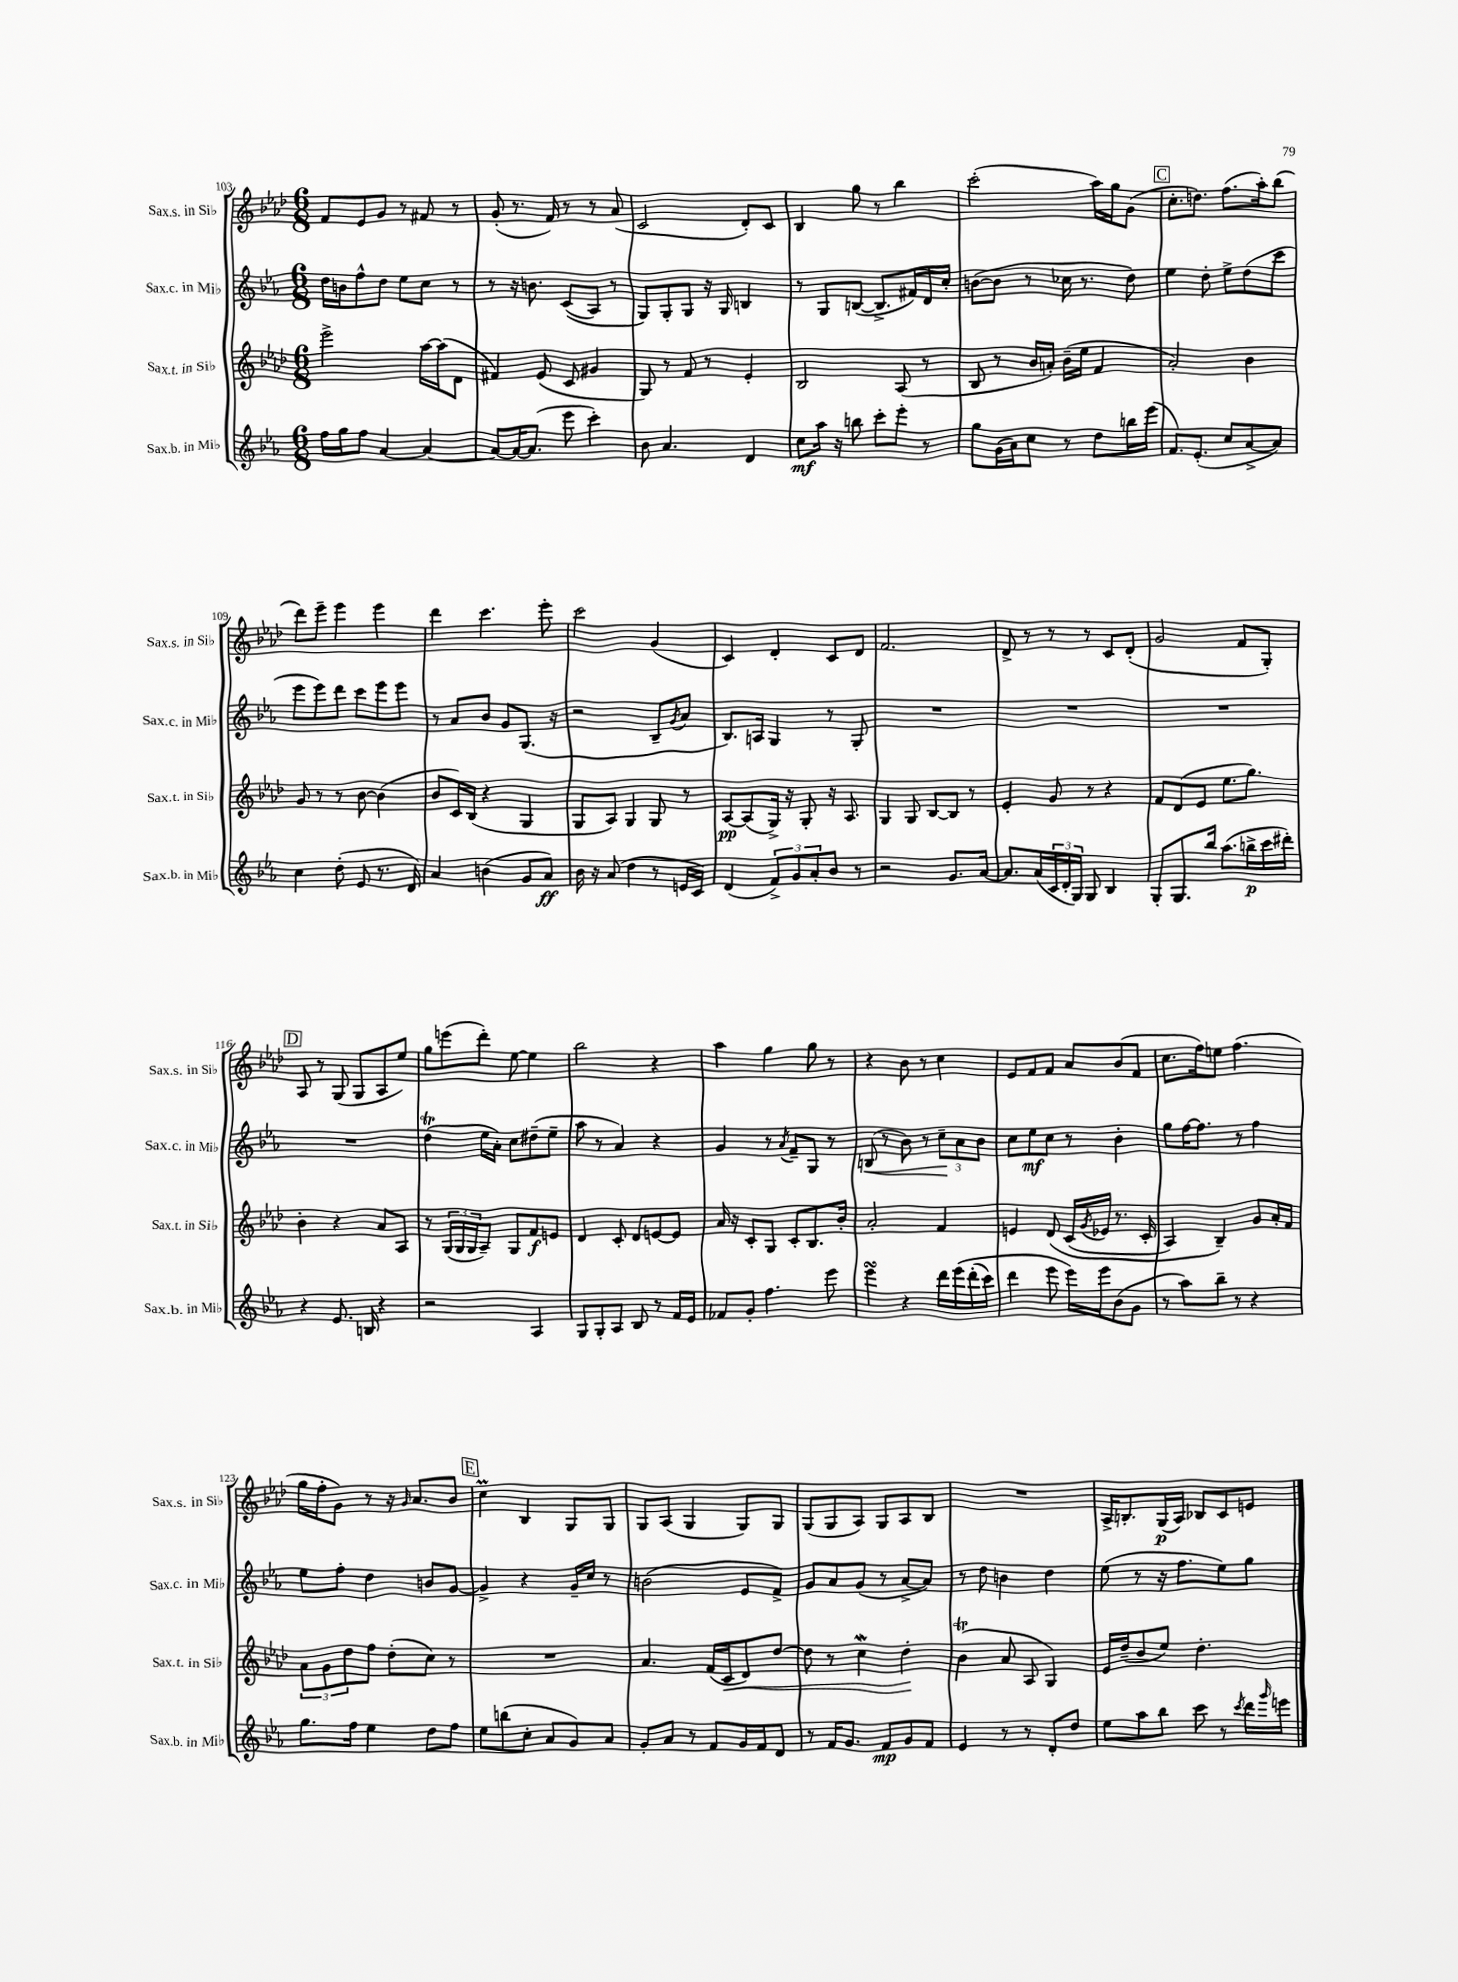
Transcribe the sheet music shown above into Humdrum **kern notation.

**kern	**dynam	**kern	**dynam	**kern	**dynam	**kern	**dynam
*part4	*part4	*part3	*part3	*part2	*part2	*part1	*part1
*staff4	*staff4	*staff3	*staff3	*staff2	*staff2	*staff1	*staff1
*I"Sax.b. in Mi♭	*	*I"Sax.t. in Si♭	*	*I"Sax.c. in Mi♭	*	*I"Sax.s. in Si♭	*
*I'Sax.b. in Mi♭	*	*I'Sax.t. in Si♭	*	*I'Sax.c. in Mi♭	*	*I'Sax.s. in Si♭	*
*clefG2	*	*clefG2	*	*clefG2	*	*clefG2	*
*k[b-e-a-]	*	*k[b-e-a-d-]	*	*k[b-e-a-]	*	*k[b-e-a-d-]	*
*M6/8	*	*M6/8	*	*M6/8	*	*M6/8	*
=103	=103	=103	=103	=103	=103	=103	=103
16ff\LL	.	2eee-^\	.	16dd\LL	.	8f/L	.
16gg\J	.	.	.	16bn\J	.	.	.
8ff\J	.	.	.	8ff^^\	.	8e-/	.
[4a-/	.	.	.	8dd\J	.	8g/J	.
.	.	.	.	8ee-\L	.	8r	.
4a-/_	.	[16aa-\LL	.	8cc\J	.	8f#X/	.
.	.	(16aa-\J]	.	.	.	.	.
.	.	8d-\J	.	8r	.	8r	.
=104	=104	=104	=104	=104	=104	=104	=104
8a-/L_	.	4f#X/)	.	8r	.	(8g'/	.
16a-/K_	.	.	.	16r	.	8.r	.
(8.a-/J]	.	.	.	8.bn\	.	.	.
.	.	(8e-/	.	.	.	.	.
.	.	.	.	.	.	16f/)	.
8eee-\	.	8c/	.	((8c/L	.	8r	.
4ccc'\)	.	4g#X/	.	8A-/J)	.	8r	.
.	.	.	.	8r	.	(8a-/	.
=105	=105	=105	=105	=105	=105	=105	=105
8b-\	.	8G/)	.	8G/L)	.	2c/	.
4.a-/	.	8r	.	8G'/	.	.	.
.	.	8f/	.	8G/J	.	.	.
.	.	8r	.	16r	.	.	.
.	.	.	.	16G/	.	.	.
4d/	.	4e-'/	.	4Bn/	.	8d-'/L)	.
.	.	.	.	.	.	8c/J	.
=106	=106	=106	=106	=106	=106	=106	=106
8cc\L	mf	2B-/	.	8r	.	4B-/	.
16aa-\Jk	.	.	.	8G/L	.	.	.
16r	.	.	.	.	.	.	.
8bbn\	.	.	.	([8Bn/J	.	8gg\	.
8ccc'\L	.	.	.	8.B^/L]	.	8r	.
8eee-'\J	.	(8A-/	.	.	.	4bb-\	.
.	.	.	.	16f#X/L)	.	.	.
8r	.	8r	.	16d/	.	.	.
.	.	.	.	16cc'/JJ	.	.	.
=107	=107	=107	=107	=107	=107	=107	=107
8gg\L	.	8B-/	.	([8bn\L	.	(2ccc'\	.
(16g\L	.	8r	.	8b\J]	.	.	.
16a-\J)	.	.	.	.	.	.	.
8cc\J	.	16b-/LL	.	8r	.	.	.
.	.	16an'/JJ)	.	.	.	.	.
8r	.	(16b-~\LL	.	16cc-X\	.	.	.
.	.	16ee-\JJ	.	8.r	.	.	.
8dd\L	.	4f/	.	.	.	16aa-\LL)	.
.	.	.	.	.	.	16gg\J	.
16bbn\L	.	.	.	8dd\)	.	(8g\J	.
(16eee-\JJ	.	.	.	.	.	.	.
!!LO:REH:place=s1:t=C
=108	=108	=108	=108	=108	=108	=108	=108
8.f/L)	.	2a-'/)	.	4ee-\	.	8.cc'\L	.
(8.e-'/J	.	.	.	.	.	8.ddn\J)	.
.	.	.	.	8dd'\	.	.	.
8cc/L	.	.	.	8ee-^\L	.	(8.ff\L	.
[8a-^/	.	4b-\	.	(8dd\	.	.	.
.	.	.	.	.	.	16aa-'\k)	.
8a-/J])	.	.	.	8ccc\J	.	(8bb-\J	.
!!LO:LB:g=z
=109	=109	=109	=109	=109	=109	=109	=109
4cc\	.	8g/	.	8eee-\L	.	8ddd-\L)	.
.	.	8r	.	8eee-\)	.	8eee-~\J	.
(8dd'\	.	8r	.	8ddd\J	.	4eee-\	.
8e-/	.	[8b-\	.	8ccc\L	.	.	.
8.r	.	(4b-\]	.	8eee-\	.	4eee-\	.
.	.	.	.	8eee-\J	.	.	.
16d/)	.	.	.	.	.	.	.
=110	=110	=110	=110	=110	=110	=110	=110
4a-/	.	8b-/L	.	8r	.	4ddd-\	.
.	.	16c/L)	.	8a-/L	.	.	.
.	.	(16B-/JJ	.	.	.	.	.
(4bn\	.	4r	.	8b-/J	.	4.ccc\	.
.	.	.	.	8g/L	.	.	.
8g/L	.	4G/	.	(8.G/J	.	.	.
8a-/J)	ff	.	.	.	.	8eee-'\	.
.	.	.	.	16r	.	.	.
=111	=111	=111	=111	=111	=111	=111	=111
16b-\	.	8G/L	.	2r	.	2ccc\	.
16r	.	.	.	.	.	.	.
(8a-/	.	8A-/J)	.	.	.	.	.
4dd\	.	4G/	.	.	.	.	.
8r	.	8G/	.	8B-~/L	.	(4g/	.
.	.	.	.	8qg/	.	.	.
16en/LL	.	8r	.	8a-/J	.	.	.
16c/JJ)	.	.	.	.	.	.	.
=112	=112	=112	=112	=112	=112	=112	=112
(4d/	.	[8A-/L	pp	8.B-/L)	.	4c/)	.
.	.	(8A-/]	.	.	.	.	.
.	.	.	.	16An/Jk	.	.	.
12f^/L)	.	16G^/Jk)	.	4G/	.	4d-'/	.
.	.	16r	.	.	.	.	.
12g/	.	.	.	.	.	.	.
.	.	8G'/	.	.	.	.	.
12a-'/	.	.	.	.	.	.	.
8b-/J	.	16r	.	8r	.	8c/L	.
.	.	8.A-/	.	.	.	.	.
8r	.	.	.	8G'/	.	8d-/J	.
=113	=113	=113	=113	=113	=113	=113	=113
2r	.	4G/	.	2.r	.	2.f/	.
.	.	8G/	.	.	.	.	.
.	.	[8B-/L	.	.	.	.	.
8.g/L	.	8B-/J]	.	.	.	.	.
.	.	8r	.	.	.	.	.
[16a-/Jk	.	.	.	.	.	.	.
=114	=114	=114	=114	=114	=114	=114	=114
8.a-/L]	.	4e-'/	.	2.r	.	8d-^/	.
.	.	.	.	.	.	8r	.
(16a-/L	.	.	.	.	.	.	.
24c/	.	8g/	.	.	.	8r	.
24d'/	.	.	.	.	.	.	.
24G/JJ)	.	.	.	.	.	.	.
8G/	.	8r	.	.	.	8r	.
4B-/	.	4r	.	.	.	8c/L	.
.	.	.	.	.	.	(8d-'/J	.
=115	=115	=115	=115	=115	=115	=115	=115
8G'/L	.	8f/L	.	2.r	.	2g/	.
8.G/	.	(8d-/	.	.	.	.	.
.	.	8e-/J	.	.	.	.	.
16bb-/Jk	.	.	.	.	.	.	.
(8.aa-\L	.	8.ee-\L	.	.	.	.	.
.	.	.	.	.	.	8f/L	.
16bbn^\L	p	8.gg\J)	.	.	.	.	.
16ccc\	.	.	.	.	.	8G'/J)	.
16ddd#X'\JJ)	.	.	.	.	.	.	.
!!LO:LB:g=z
!!LO:REH:place=s1:t=D
=116	=116	=116	=116	=116	=116	=116	=116
4r	.	4b-'\	.	2.r	.	8A-/	.
.	.	.	.	.	.	8r	.
8.e-/	.	4r	.	.	.	(8G/	.
.	.	.	.	.	.	8G/L	.
16Bn/	.	.	.	.	.	.	.
4r	.	8a-/L	.	.	.	8A-/	.
.	.	8A-/J	.	.	.	8ee-/J)	.
=117	=117	=117	=117	=117	=117	=117	=117
2r	.	8r	.	(4ddt\	.	8gg\L	.
.	.	(24G/LL	.	.	.	(8eeen\	.
.	.	24G/	.	.	.	.	.
.	.	24G/J	.	.	.	.	.
.	.	8A-~/J)	.	16ee-\LL	.	8ddd-'\J)	.
.	.	.	.	16a-'\JJ)	.	.	.
.	.	8G/L	.	8cc\L	.	[8ee-\	.
4A-/	.	8f/	f	(8dd#X~\	.	4ee-\]	.
.	.	8en/J	.	8ee-~\J	.	.	.
=118	=118	=118	=118	=118	=118	=118	=118
8G/L	.	4d-/	.	8aa-\	.	2bb-\	.
8G'/	.	.	.	8r	.	.	.
8A-/J	.	8c'/	.	4a-/)	.	.	.
8B-/	.	8d-/L	.	.	.	.	.
8r	.	[8en/	.	4r	.	4r	.
16f/LL	.	8e/J]	.	.	.	.	.
16e-/JJ	.	.	.	.	.	.	.
=119	=119	=119	=119	=119	=119	=119	=119
8f-X/L	.	16a-/	.	4g/	.	4aa-\	.
.	.	16r	.	.	.	.	.
8g'/J	.	8c'/L	.	.	.	.	.
4.ff\	.	8G/J	.	8r	.	4gg\	.
.	.	.	.	8qa-/	.	.	.
.	.	8c'/L	.	8f~/L	.	.	.
.	.	8.B-/	.	8G/J	.	8gg\	.
8eee-\	.	.	.	8r	.	8r	.
.	.	16b-'/Jk	.	.	.	.	.
=120	=120	=120	=120	=120	=120	=120	=120
!	!	!	!	!	!LO:HP:b	!	!
4eee-sSSs\	.	2a-'/	.	(8Bn/	<	4r	.
.	.	.	.	8r	.	.	.
4r	.	.	.	8b-\)	.	8b-\	.
.	.	.	.	8r	.	8r	.
16ddd\LL	.	4f/	.	12cc~\L	.	4cc\	.
(16eee-\	.	.	.	.	.	.	.
.	.	.	.	12a-\	[	.	.
(16ddd'\	.	.	.	.	.	.	.
.	.	.	.	12b-\J	.	.	.
16ccc\JJ)	.	.	.	.	.	.	.
=121	=121	=121	=121	=121	=121	=121	=121
4ddd\	.	4en/	.	8cc\L	.	8e-/L	.
.	.	.	.	8ee-\	mf	8f/	.
8eee-\	.	(8d-/	.	8cc\J	.	8f/J	.
16eee-\LL)	.	(16c/LL	.	8r	.	8a-/L	.
.	.	8qg/	.	.	.	.	.
16eee-\J	.	16e-X/JJ	.	.	.	.	.
(8b-\	.	8.r	.	4b-'\	.	(8b-/	.
8g\J	.	.	.	.	.	8f/J	.
.	.	16c'/	.	.	.	.	.
=122	=122	=122	=122	=122	=122	=122	=122
8r	.	4A-/)	.	8gg\L	.	8.cc\L	.
8aa-\L)	.	.	.	[16ff\K	.	.	.
.	.	.	.	8.ff\J]	.	16ff\k)	.
8bb-~\J	.	4B-~/)	.	.	.	8een\J	.
8r	.	.	.	8r	.	(4.ff\	.
4r	.	8g/L	.	4ff\	.	.	.
.	.	16a-'/L	.	.	.	.	.
.	.	16f/JJ	.	.	.	.	.
!!LO:LB:g=z
=123	=123	=123	=123	=123	=123	=123	=123
8.gg\L	.	12a-\L	.	8ee-\L	.	16gg\LL	.
.	.	.	.	.	.	16ff'\J	.
.	.	12g\	.	.	.	.	.
.	.	.	.	8ff'\J	.	8g\J)	.
.	.	12dd-\	.	.	.	.	.
16ff\Jk	.	.	.	.	.	.	.
4ee-\	.	8ff\J	.	4dd\	.	8r	.
.	.	(8dd-'\L	.	.	.	16r	.
.	.	.	.	.	.	16qqg/	.
.	.	.	.	.	.	8.a-/L	.
8dd\L	.	8cc\J)	.	8bn/L	.	.	.
8ff\J	.	8r	.	[8g/J	.	8b-/J	.
!!LO:REH:place=s1:t=E
=124	=124	=124	=124	=124	=124	=124	=124
8ee-\L	.	2.r	.	4g^/]	.	4ccm\	.
(8bbn\	.	.	.	.	.	.	.
8cc'\J	.	.	.	4r	.	4B-/	.
8a-/L	.	.	.	.	.	.	.
8g/)	.	.	.	16g~/LL	.	8G/L	.
.	.	.	.	16cc/JJ	.	.	.
8a-/J	.	.	.	8r	.	8G/J	.
=125	=125	=125	=125	=125	=125	=125	=125
8g'/L	.	4.a-/	.	(2bn\	.	8G/L	.
8a-/J	.	.	.	.	.	(8A-/J	.
8r	.	.	.	.	.	4G/	.
8f/L	.	(16f/LL	.	.	.	.	.
!	!	!	!LO:HP:b	!	!	!	!
.	.	16c/J	<	.	.	.	.
16g/L	.	8d-/)	.	8e-/L	.	8G/L)	.
16f/J	.	.	.	.	.	.	.
8d/J	.	[8dd-/J	.	8f^/J)	.	8G/J	.
=126	=126	=126	=126	=126	=126	=126	=126
8r	.	8dd-\]	.	8g/L	.	(8G/L	.
16f/KL	.	8r	.	8a-/	.	8G/	.
8.g/J	.	.	.	.	.	.	.
.	.	4ccW\	.	(8g/J	.	8A-/J)	.
8f/L	mp	.	.	8r	.	8G/L	.
8g/	.	4dd-'\	.	[8a-^/L	.	8A-/	.
8f/J	.	.	.	8a-/J])	.	8B-/J	.
.	.	.	[	.	.	.	.
=127	=127	=127	=127	=127	=127	=127	=127
4e-/	.	(4b-T\	.	8r	.	2.r	.
.	.	.	.	8dd\	.	.	.
8r	.	8a-/	.	4bn\	.	.	.
8r	.	8A-/	.	.	.	.	.
8d'/L	.	4G/)	.	4dd\	.	.	.
8dd/J	.	.	.	.	.	.	.
=128	=128	=128	=128	=128	=128	=128	=128
8ee-\L	.	16e-/LL	.	(8ee-\	.	16A-^/KL	.
.	.	(16dd-~/J	.	.	.	8.Bn'/	.
8aa-\	.	8b-/	.	8r	.	.	.
8bb-\J	.	8ee-/J)	.	16r	.	(16G/L	p
.	.	.	.	8.ff\L	.	16A-/JJ)	.
8ccc\	.	4.dd-'\	.	.	.	8B-X/L	.
8r	.	.	.	8ee-\)	.	8c/	.
8qccc/	.	.	.	.	.	.	.
16ddd\LL	.	.	.	8gg\J	.	8en/J	.
16qqggg/	.	.	.	.	.	.	.
16eeen\JJ	.	.	.	.	.	.	.
==	==	==	==	==	==	==	==
*-	*-	*-	*-	*-	*-	*-	*-
